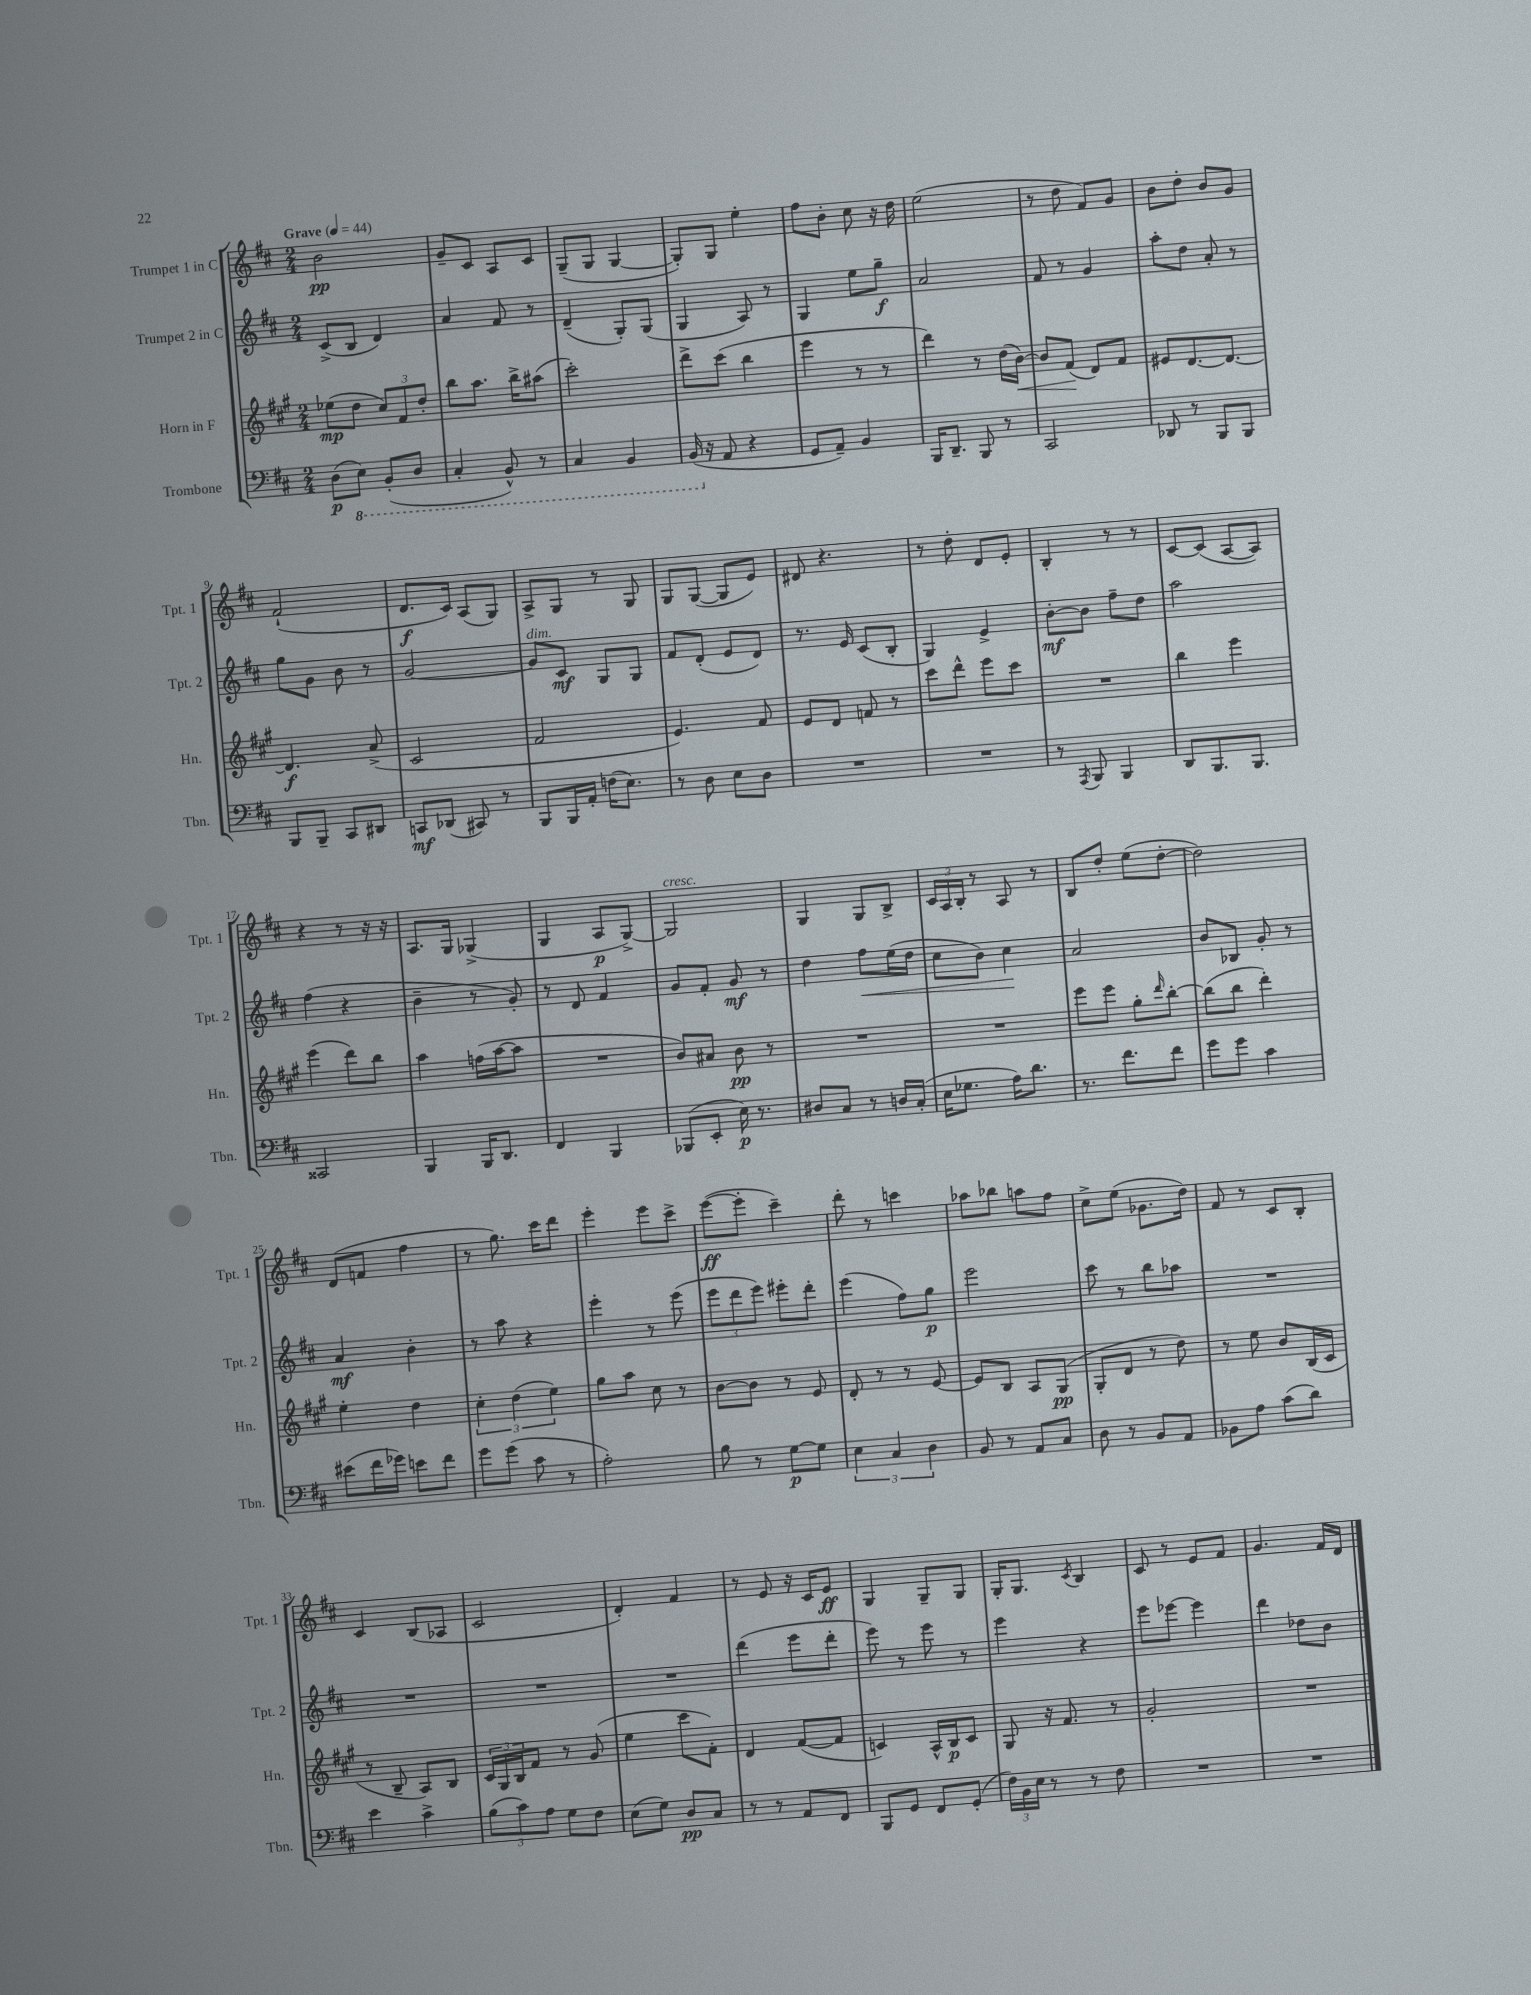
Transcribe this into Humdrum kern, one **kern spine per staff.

**kern	**kern	**kern	**kern
*staff4	*staff3	*staff2	*staff1
*clefF4	*clefG2	*clefG2	*clefG2
*k[f#c#]	*k[f#c#g#]	*k[f#c#]	*k[f#c#]
*M2/4	*M2/4	*M2/4	*M2/4
*MM44	*MM44	*MM44	*MM44
(8D\L	(8ee-\L	(8c#^/L	2b\
8EE\J)	8dd\J	8B/J	.
(8BBB'/L	12cc#/L)	4d/)	.
.	12f#/	.	.
8DD/J	.	.	.
.	12dd'/J	.	.
=	=	=	=
4CC#'/	8bb\L	4a/	8g~/L
.	8.aa\J	.	8c#/J
8BBB^^/)	.	8f#/	8A/L
.	16bb^\LK	.	.
8r	(8aa#\J	8r	8c#/J
=	=	=	=
4CC#/	2ccc#'\)	(4d~/	(8G~/L
.	.	.	8G/J
4BBB/	.	8G'/L)	[4G/
.	.	(8G/J	.
=	=	=	=
(16BBB/	8ddd^\L	4G/	8G'/]L)
16r	.	.	.
8AA/	(8ccc#\J	.	8G/J
4r	4bb\	8A/)	4ee'\
.	.	8r	.
=	=	=	=
8GG/L	4eee\	4G/	8ff#\L
8AA~/J)	.	.	8b'\J
4BB/	8r	8ee\L	8cc#\
.	8r	8gg~\J	16r
.	.	.	16dd\
=	=	=	=
16BBB/LK	4ddd\)	2a/	(2ee\
8.DD~/J	.	.	.
8BBB/	8r	.	.
8r	(16dd\LL	.	.
.	[16b\JJ)	.	.
=	=	=	=
2CC#/	8b/]L	8f#/	8r
.	(8f#/J	8r	8dd\
.	8d/L)	4g/	8f#/L)
.	8f#/J	.	8g/J
=	=	=	=
8DD-/	8e#/L	8aa'\L	8b\L
8r	[8.d/	8dd\J	8dd'\J
8BBB/L	.	8a'/	8b/L
.	8.d/_J	.	.
8BBB/J	.	8r	8g/J
=	=	=	=
8BBB/L	4.d/]	8gg\L	(2f#`/
8BBB~/J	.	8g\J	.
8CC#/L	.	8b\	.
8DD#/J	(8a^/	8r	.
=	=	=	=
8CC/L	2c#/	[2g/	8.d/L
(8DD-/J	.	.	.
.	.	.	16c#/Jk)
8CC#/)	.	.	(8A/L
8r	.	.	8G/J)
=	=	=	=
8BBB/L	2f#/	8g/]L	8A^/L
16BBB/L	.	8c#/J	8G/J
16AA'/JJ	.	.	.
(16F\LK	.	8G/L	8r
8.E\J)	.	.	.
.	.	8G/J	8G/
=	=	=	=
8r	4.e/)	8f#/L	8G/L
8D\	.	(8d'/J	([8G/J
8E\L	.	8e/L	8G/]L
8D\J	8f#/	8d/J)	8e/J)
=	=	=	=
2r	8e/L	8.r	8d#/
.	8d/J	.	4.r
.	.	16e/	.
.	8f/	(8c#/L	.
.	8r	8B'/J	.
=	=	=	=
2r	8ccc#\L	4G/)	8r
.	8ddd^^\J	.	8dd'\
.	8eee\L	4e^/	8d/L
.	8ccc#\J	.	8e'/J
=	=	=	=
8r	2r	[8b'\L	4B'/
8qAAA/	.	.	.
8BBB/	.	8b\]J	.
4BBB/	.	8ff#~\L	8r
.	.	8dd\J	8r
=	=	=	=
8DD/L	4bb\	2aa\	[8c#/L
8.BBB/	.	.	(8c#/]J
.	4eee\	.	[8A/L
8.BBB/J	.	.	.
.	.	.	8A/]J)
=	=	=	=
2CC##/	(4eee\	(4ff#\	4r
.	8ddd\L)	4r	8r
.	8bb\J	.	16r
.	.	.	16r
=	=	=	=
4BBB/	4aa\	4b~\	8.A/L
.	.	.	16G/Jk
16BBB/LK	(16ff\LL	8r	(4G-^/
8.DD/J	[16aa\J	.	.
.	8aa\]J	8g'/)	.
=	=	=	=
4FF#/	2r	8r	4G/
.	.	8d/	.
4BBB/	.	4f#/	8A/L
.	.	.	[8G^/J)
=	=	=	=
(8BBB-/L	8b/L)	8g/L	2G/]
8EE'/J	8a#/J	8f#'/J	.
16E\)	8b\	8g/	.
8.r	.	.	.
.	8r	8r	.
=	=	=	=
8D#/L	2r	4dd\	4G/
8C#/J	.	.	.
8r	.	8ff#\L	8G/L
16D/LL	.	(16ee\L	8B^/J
(16C#'/JJ	.	16dd\JJ	.
=	=	=	=
16E\LK	2r	8cc#\L	24c#/LL
.	.	.	24A/
8.G-\J	.	.	.
.	.	.	24B'/JJ
.	.	8b\J)	8r
16A\LK)	.	4cc#\	8A/
8.d\J	.	.	.
.	.	.	8r
=	=	=	=
8.r	8eee\L	2a/	8B/L
.	8eee\J	.	8dd'/J
8.f#\L	.	.	.
.	8gg#'\L	.	(8ee\L
.	16qqddd/	.	.
8f#\J	[8bb'\J	.	[8dd'\J
=	=	=	=
8g\L	(8bb\]L	8b/L	2dd\])
8g\J	8bb\J	8B-/J	.
4c#\	4ddd'\)	8g'/	.
.	.	8r	.
=	=	=	=
(8e#\L	4ee'\	4a/	(8d/L
16f#\L	.	.	8f/J
16g-\JJ)	.	.	.
8e\L	4dd\	4b'\	4ff#\
8f#\J	.	.	.
=	=	=	=
8g\L	6cc#'\	8r	8r
(8g\J	.	8aa\	8.gg\)
.	(6dd\	.	.
8c#\	.	4r	.
.	.	.	16ccc#\LK
.	6ee\)	.	.
8r	.	.	8ddd\J
=	=	=	=
2A'\)	8gg#\L	4eee'\	4eee'\
.	8aa\J	.	.
.	8cc#\	8r	8eee\L
.	8r	(8eee\	8ccc#^\J
=	=	=	=
8B\	[8b\L	12eee\L	([8eee\L
.	.	12ddd\	.
8r	8b\]J	.	8eee'\]J
.	.	12eee\J)	.
[8G\L	8r	8eee#'\L	4ccc#~\)
8G\]J	8e/	8ddd'\J	.
=	=	=	=
6E\	8d'/	(4eee\	8ddd'\
.	8r	.	8r
6C#/	.	.	.
.	8r	8ff#\L)	4ccc\
6D\	.	.	.
.	[8e/	8gg\J	.
=	=	=	=
8BB/	8e/]L	2eee\	8aa-\L
8r	8B/J	.	8bb-\J
8AA/L	8A/L	.	8aa\L
8C#/J	(8G#/J	.	8ff#\J
=	=	=	=
8D\	8G#'/L	8ccc#\	8cc#^\L
8r	8d/J	8r	(8ee\J
8BB/L	8r	8bb\L	8.g-\L
8AA/J	8dd\)	8aa-\J	.
.	.	.	16dd\Jk)
=	=	=	=
8BB-\L	8r	2r	8f#/
8A\J	8ee\	.	8r
(8c#\L	8b/L	.	8c#/L
8d\J)	(16B/L	.	8B'/J
.	16c#/JJ	.	.
=	=	=	=
4e\	8r	2r	4c#/
.	8B~/	.	.
4c#^\	8A/L)	.	(8B/L
.	8B/J	.	8A-/J
=	=	=	=
(12B\L	24c#/LL	2r	2c#/
.	24G#/	.	.
12c#\)	24B/J	.	.
.	8f#/J	.	.
12A\J	.	.	.
8G\L	8r	.	.
8F#\J	(8g#/	.	.
=	=	=	=
(8E\L	4ee\	2r	4d'/)
8G\J)	.	.	.
8D/L	8ccc#\L	.	4f#/
8C#/J	8f#'\J)	.	.
=	=	=	=
8r	4d/	(4ddd\	8r
8r	.	.	8e/
8AA/L	([8f#/L	8eee\L	16r
.	.	.	16c#/LK
8FF#/J	8f#/]J	8ddd'\J	8e/J
=	=	=	=
8BBB/L	4c/)	8eee\)	4G/
8GG/J	.	8r	.
8FF#/L	16A^^/LL	8eee\	8G~/L
.	16B/J	.	.
(8GG'/J	8c/J	8r	8G/J
=	=	=	=
24F#\LL)	8G#/	4eee\	16G'/LK
24BB\	.	.	.
.	.	.	8.G/J
24E\JJ	.	.	.
8r	16r	.	.
.	8.f#/	.	.
.	.	.	8qc#/
8r	.	4r	4B/
8F#\	8r	.	.
=	=	=	=
2r	2g#'/	8eee\L	8c#/
.	.	[8eee-\J	8r
.	.	4eee-\]	8e/L
.	.	.	8f#/J
=	=	=	=
2r	2r	4ddd\	4.g/
.	.	8dd-\L	.
.	.	8b\J	16f#/LL
.	.	.	16d/JJ
==	==	==	==
*-	*-	*-	*-
